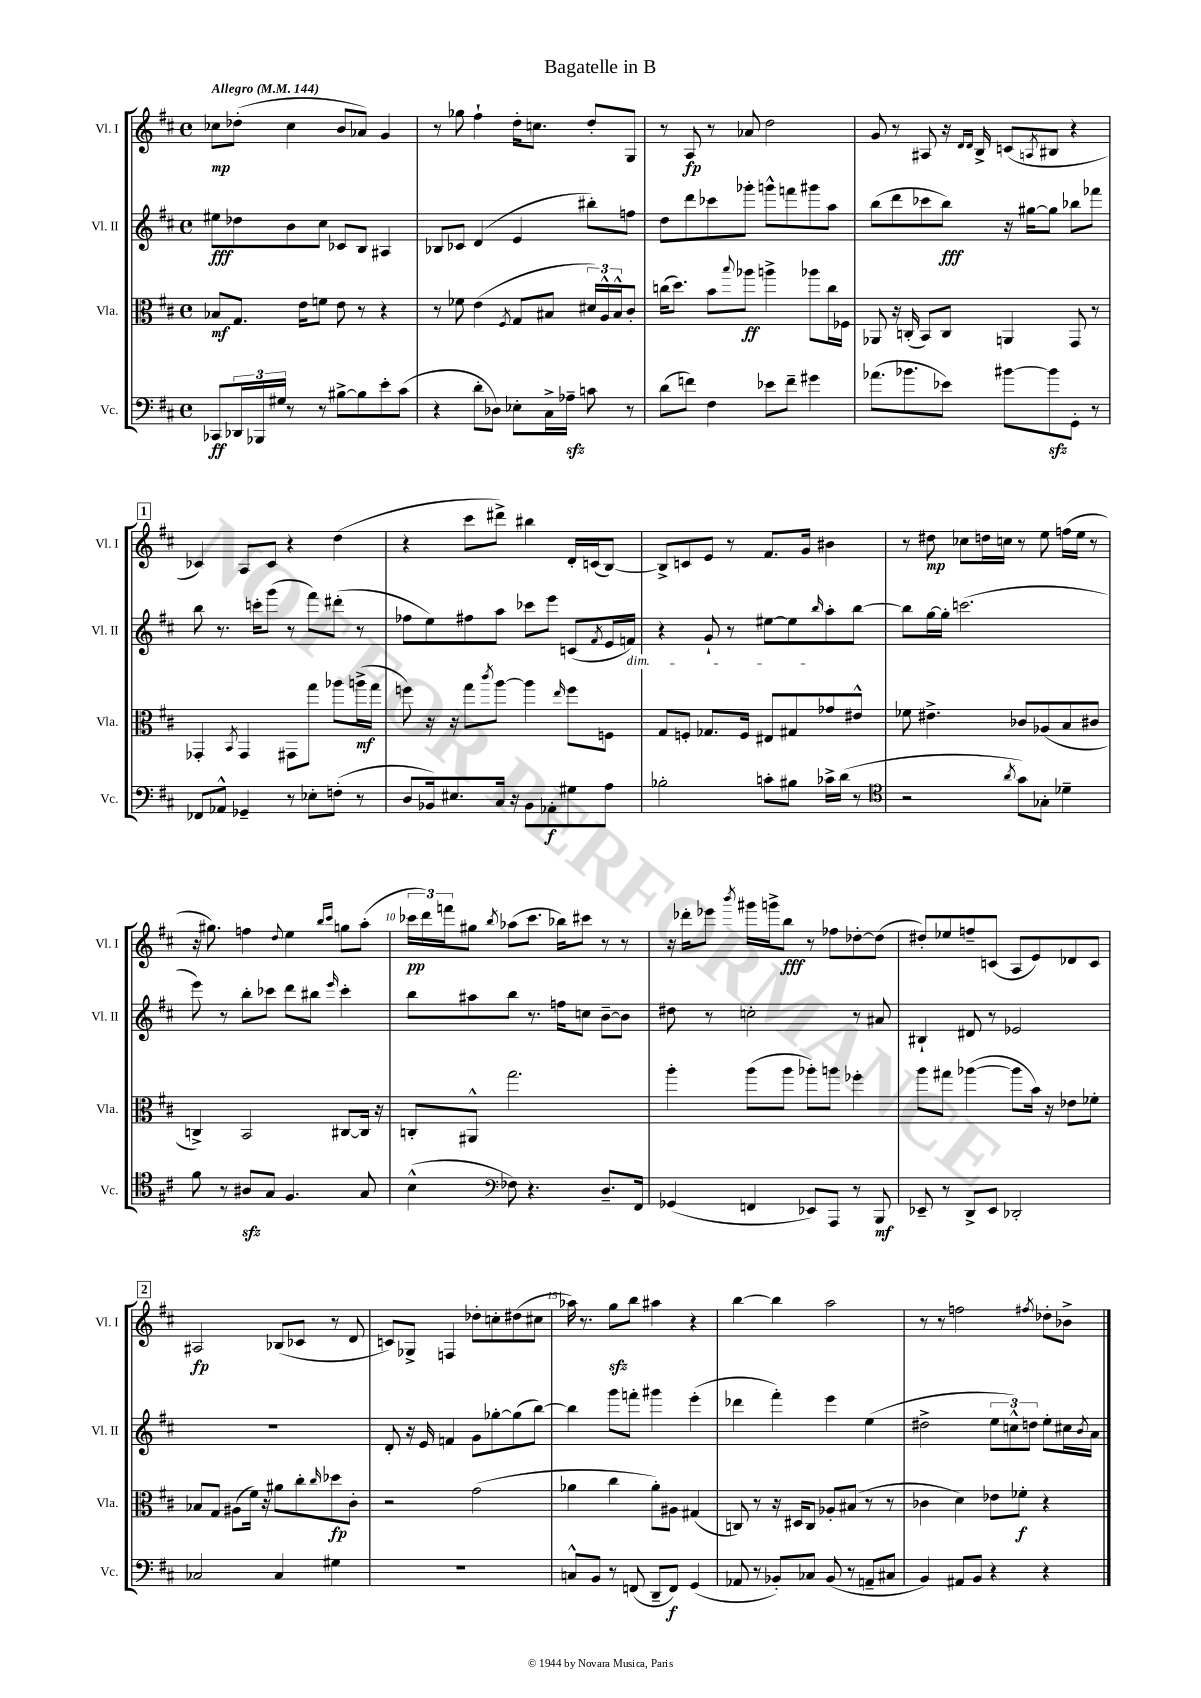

**kern	**kern	**kern	**kern
*staff4	*staff3	*staff2	*staff1
*clefF4	*clefC3	*clefG2	*clefG2
*k[f#c#]	*k[f#c#]	*k[f#c#]	*k[f#c#]
*M4/4	*M4/4	*M4/4	*M4/4
*met(c)	*met(c)	*met(c)	*met(c)
*MM144	*MM144	*MM144	*MM144
8CC-	8B-	8ee#	8cc-
24DD-	8.G	8dd-	(8dd-'
24BBB-	.	.	.
24G#	.	.	.
8r	.	8b	4cc-
.	16e	.	.
8r	8f	8cc#	.
[8B#^	8e	8c-	8b
8B#]	8r	8B	8a-)
8e'	4r	4A#	4g
(8c#	.	.	.
=	=	=	=
4r	8r	8B-	8r
.	8f-	8c-	8gg-
8d'	(4e	(4d	4ff#`
8D-)	.	.	.
.	8qF#	.	.
8E-'	8G	4e	16dd'
.	.	.	8.cc
16C#^	8B#	.	.
16A-~	.	.	.
8c	24d#)	8bb#')	8dd'
.	24A^^	.	.
.	24B#^^	.	.
8r	8c#'	8ff	8G
=	=	=	=
(8d	(16cc	8dd	8r
.	8.dd)	.	.
8f)	.	8ddd	8A
4F#	8b	8ccc-	8r
.	8qqbb	.	.
.	8aa-	8ggg-'	8a-
8e-	4aa^	8ggg^^	2dd
8f~	.	8fff	.
4g#	8aa-	8ggg#	.
.	16cc	8aa	.
.	16F-	.	.
=	=	=	=
(8.a-	8AA-	(8bb	8g
.	16r	8ddd	8r
8.b-	(16C'	.	.
.	8BB)	8ccc-	8A#
8e-)	8C	8bb)	16r
.	.	.	16qqd
.	.	.	16qqd
.	.	.	16B^
[8b#	4AA	16r	(8c
.	.	[16gg#	.
.	.	.	8qA
8b#]	.	8gg#]	8B#
8GG'	8GG	8bb-	4r
8r	8r	8fff-	.
=	=	=	=
8FF-	4GG-'	8bb	4c-)
8AA-^^	.	8.r	.
.	8qBB	.	.
4GG-~	4GG-	.	8A
.	.	16ccc'	.
.	.	(8ggg	8c-
8r	8GG#	8r	4r
8E-'	8gg	8fff#)	.
(8F'	8aa-	(8ddd#'	(4dd
8r	(16aa^	8r	.
.	16gg	.	.
=	=	=	=
8D	8ff)	8ff-	4r
16BB-)	16r	8ee)	.
8.E#	16r	.	.
.	8gg	8ff#	8ccc#
.	8qccc#	.	.
16C#	[8aa	8aa	8ddd#^)
16r	.	.	.
8BB-	4aa]	8ccc-	4bb#
8AA-'	.	8eee	.
.	16qqee	.	.
8G#	8ff	(8c	16d'
.	.	.	(16c
.	.	8qf#	.
8A	8F	16e	[8B)
.	.	16f)	.
=	=	=	=
2B-'	8G	4r	8B^]
.	8F'	.	8c
.	8.G-	8g`	8e
.	.	8r	8r
.	16F	.	.
8c'	8E#	[8ee#	8.f#
8B#	8G#	8ee#]	.
.	.	.	16g
.	.	16qqbb	.
16c-^	8g-	8aa'	4b#
(16d	.	.	.
8r	8e#^^	[8bb	.
=	=	=	=
*clefC4	*	*	*
2r	8f-	8bb]	8r
.	4.e#^	[16gg	8dd#
.	.	16gg']	.
.	.	(2.ccc	8cc-
.	.	.	16dd
.	.	.	16cc
8qa	.	.	.
8g)	8c-	.	8r
8G-'	(8A-	.	8ee
4d-~	8B	.	(16ff
.	.	.	16ee
.	8c#	.	8r
=	=	=	=
8f#	4C^)	8eee)	16r
.	.	.	8.gg#)
8r	.	8r	.
8A#	2BB	8bb'	4ff
8G	.	8ccc-	.
.	.	.	8qqdd
4.F#	.	8ddd	4ee
.	.	8bb#	.
.	.	.	16qqbb
.	.	16qqeee	16qqccc#
.	[8C#	4ccc-'	8gg
8G	16C#]	.	(8aa'
.	16r	.	.
=	=	=	=
(4B^^	8C'	8bb	24ccc-
.	.	.	24ddd)
.	.	.	24fff
.	8AA#^^	8aa#	8gg#
*clefF4	*	*	*
.	.	.	8qbb
8F-)	2.gg	8bb	(8aa-
4.r	.	8.r	8.ccc-
.	.	16ff	16bb-)
.	.	8cc	8ccc#
8.D~	.	[8b~	8r
.	.	8b]	8r
16FF#	.	.	.
=	=	=	=
(4GG-	4aa'	8dd#	16r
.	.	.	16ddd-'
.	.	8r	8eee-
.	.	.	8qbbb
4FF	(8aa	2cc'	16ggg#
.	.	.	16ggg^
.	8aa	.	8bb
8EE-)	8aa-')	.	8r
8AAA	8aa	.	8ff-
8r	4ff-'	8r	[8dd-'
8BBB	.	8a#	(8dd-]
=	=	=	=
8EE-~	8aa	4B#`	8dd#')
8r	8gg#	.	8ee-
8DD^	([4aa-	8d#	8ff~
8EE-	.	8r	(8c
2DD-'	8aa-]	2e-	8A
.	16b)	.	8e)
.	16r	.	.
.	8e-	.	8d-
.	8f-'	.	8c
=	=	=	=
2C-	8B-	1r	2A#
.	8G	.	.
.	(8A#	.	.
.	16f#)	.	.
.	16r	.	.
4C-	8a#	.	(8B-
.	8cc#'	.	8c-
.	16qqcc#	.	.
4G#	8dd-	.	8r
.	8c#'	.	8d
=	=	=	=
1r	2r	8d'	8c)
.	.	16r	8G-^
.	.	16e	.
.	.	4f	4F
.	(2g	8g	8dd-'
.	.	[8gg-'	8cc'
.	.	(8gg-]	(8dd#
.	.	[8bb)	8cc#
=	=	=	=
8C^^	4a-	4bb]	16aa-)
.	.	.	8.r
8BB	.	.	.
8r	4cc#	8ggg	8gg
(8FF	.	8fff'	8bb
8DD~	8a-')	4ggg#	4aa#
8FF)	8A#	.	.
(4GG	(4G#	(4eee'	4r
=	=	=	=
8AA-	8C)	4ddd-	[4bb
8r	8r	.	.
8BB-')	16r	4fff#')	4bb]
.	16D#	.	.
8C-	8C	.	.
(8BB-	8A-'	4eee	2aa
8r	(8B#	.	.
8AA~	8r	(4ee	.
8C#	8r	.	.
=	=	=	=
4BB)	4c-	2dd#^	8r
.	.	.	8r
8AA#	4d)	.	2ff
8BB	.	.	.
4r	8e-	12ee	.
.	.	12cc^^)	.
.	8f-'	.	.
.	.	12dd	.
.	.	.	8qff#
4r	4r	8ee'	8dd-'
.	.	16cc#	8b-^
.	.	8qb	.
.	.	16a	.
==	==	==	==
*-	*-	*-	*-
